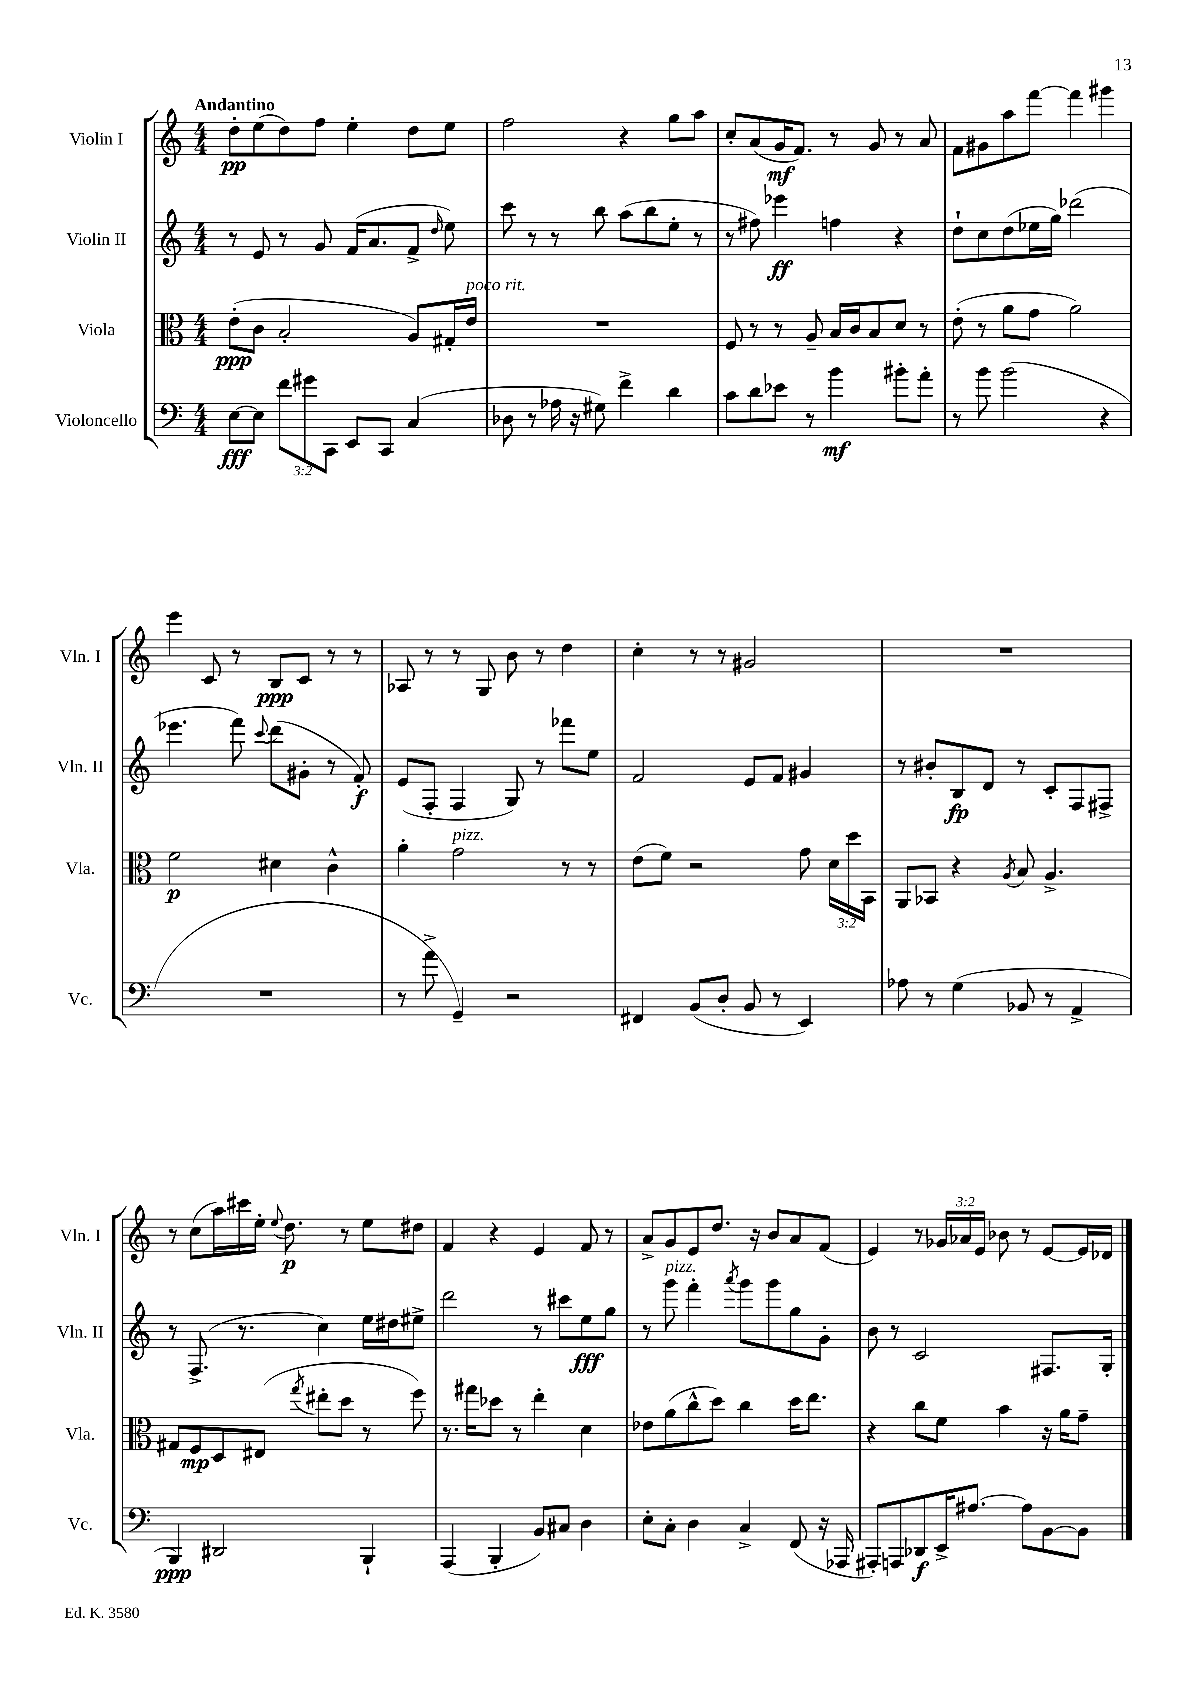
<<
\new StaffGroup <<
\new Staff = "s0" \with { instrumentName = "Violin I" shortInstrumentName = "Vln. I" } {
    \clef treble \key c \major \numericTimeSignature \time 4/4 \override Staff.TupletNumber.text = #tuplet-number::calc-fraction-text \tempo "Andantino"
    \autoBeamOff d''8[-.\pp e''8( d''8) f''8] e''4-. d''8[ e''8] |
    f''2 r4 g''8[ a''8] |
    c''8[-. a'8( g'16\mf f'8.]) r8 g'8 r8 a'8 |
    f'8[ gis'8 a''8 f'''8]~ f'''4 gis'''4 |
    e'''4 c'8 r8 b8[\ppp c'8] r8 r8 |
    aes8 r8 r8 g8 b'8 r8 d''4 |
    c''4-. r8 r8 gis'2 |
    R1 |
    r8 c''8[( a''16) cis'''16 e''16]-. \appoggiatura { e''8 } d''8.\p r8 e''8[ dis''8] |
    f'4 r4 e'4 f'8 r8 |
    a'8[-> g'8 e'8 d''8.] r16 b'8[ a'8 f'8]( |
    e'4) r8 \tuplet 3/2 { ges'16[ aes'16 e'16] } bes'8 r8 e'8[~ e'16 des'16] \bar "|." |
}
\new Staff = "s1" \with { instrumentName = "Violin II" shortInstrumentName = "Vln. II" } {
    \clef treble \key c \major \numericTimeSignature \time 4/4
    \autoBeamOff r8 e'8 r8 g'8 f'16[( a'8. f'8]-> \grace { d''16 } e''8) |
    c'''8 r8 r8 b''8 a''8[( b''8 e''8]-. r8 |
    r8 fis''8) ees'''4\ff f''4 r4 |
    d''8[-! c''8 d''8( ees''16 g''16]) des'''2( |
    ees'''4. f'''8) \appoggiatura { c'''8 } d'''8[( gis'8]-. r8 f'8-.\f) |
    e'8[( f8]-. f4 g8) r8 fes'''8[ e''8] |
    f'2 e'8[ f'8] gis'4 |
    r8 bis'8[-. b8\fp d'8] r8 c'8[-. f8 fis8]-> |
    r8 f8.->( r8. c''4) e''16[ dis''16 eis''8]-> |
    d'''2 r8 cis'''8[ e''8\fff g''8] |
    r8 g'''8^\markup { \italic "pizz." } f'''4-. \acciaccatura { a'''8 } g'''8[ g'''8 g''8 g'8]-. |
    b'8 r8 c'2 fis8.[ g16]-. \bar "|." |
}
\new Staff = "s2" \with { instrumentName = "Viola" shortInstrumentName = "Vla." } {
    \clef alto \key c \major \numericTimeSignature \time 4/4 \override Staff.TupletNumber.text = #tuplet-number::calc-fraction-text
    \autoBeamOff e'8[-.\ppp( c'8] b2-. a8[) gis16-. e'16]^\markup { \italic "poco rit." } |
    R1 |
    f8 r8 r8 a8-- b16[ c'16 b8 d'8] r8 |
    e'8-.( r8 a'8[ g'8] a'2) |
    f'2\p dis'4 c'4-^ |
    a'4-. g'2^\markup { \italic "pizz." } r8 r8 |
    e'8[( f'8]) r2 g'8 \tuplet 3/2 { d'16[ d''16 b,16] } |
    a,8[ bes,8] r4 \acciaccatura { a8 } b8 a4.-> |
    gis8[ f8\mp d8 eis8]( \acciaccatura { g''8 } eis''8[-. d''8] r8 f''8) |
    r8. gis''16[ des''8] r8 e''4-. d'4 |
    ees'8[ a'8( c''8-^ d''8]) c''4 d''16[ e''8.] |
    r4 c''8[ f'8] b'4 r16 a'16[ g'8]-- \bar "|." |
}
\new Staff = "s3" \with { instrumentName = "Violoncello" shortInstrumentName = "Vc." } {
    \clef bass \key c \major \numericTimeSignature \time 4/4 \override Staff.TupletNumber.text = #tuplet-number::calc-fraction-text
    \autoBeamOff e8[~\fff e8] \tuplet 3/2 { f'8[ gis'8 c,8] } e,8[ c,8] c4( |
    des8 r8 aes16 r16 gis8) f'4-> d'4 |
    c'8[ d'8 ees'8] r8 b'4\mf bis'8[-. a'8]-. |
    r8 b'8 b'2( r4 |
    R1 |
    r8 a'8-> g,4--) r2 |
    fis,4 b,8[( d8]-. b,8 r8 e,4) |
    aes8 r8 g4( bes,8 r8 a,4-> |
    b,,4\ppp) dis,2 b,,4-! |
    a,,4( b,,4-. b,8[) cis8] d4 |
    e8[-. c8]-. d4 c4-> f,8( r16 aes,,16 |
    ais,,8[-.) a,,8 des,8\f e,16-> ais8.]~ ais8[ b,8~ b,8] \bar "|." |
}
>>
>>
\layout { \context { \Score \remove "Bar_number_engraver" } }
